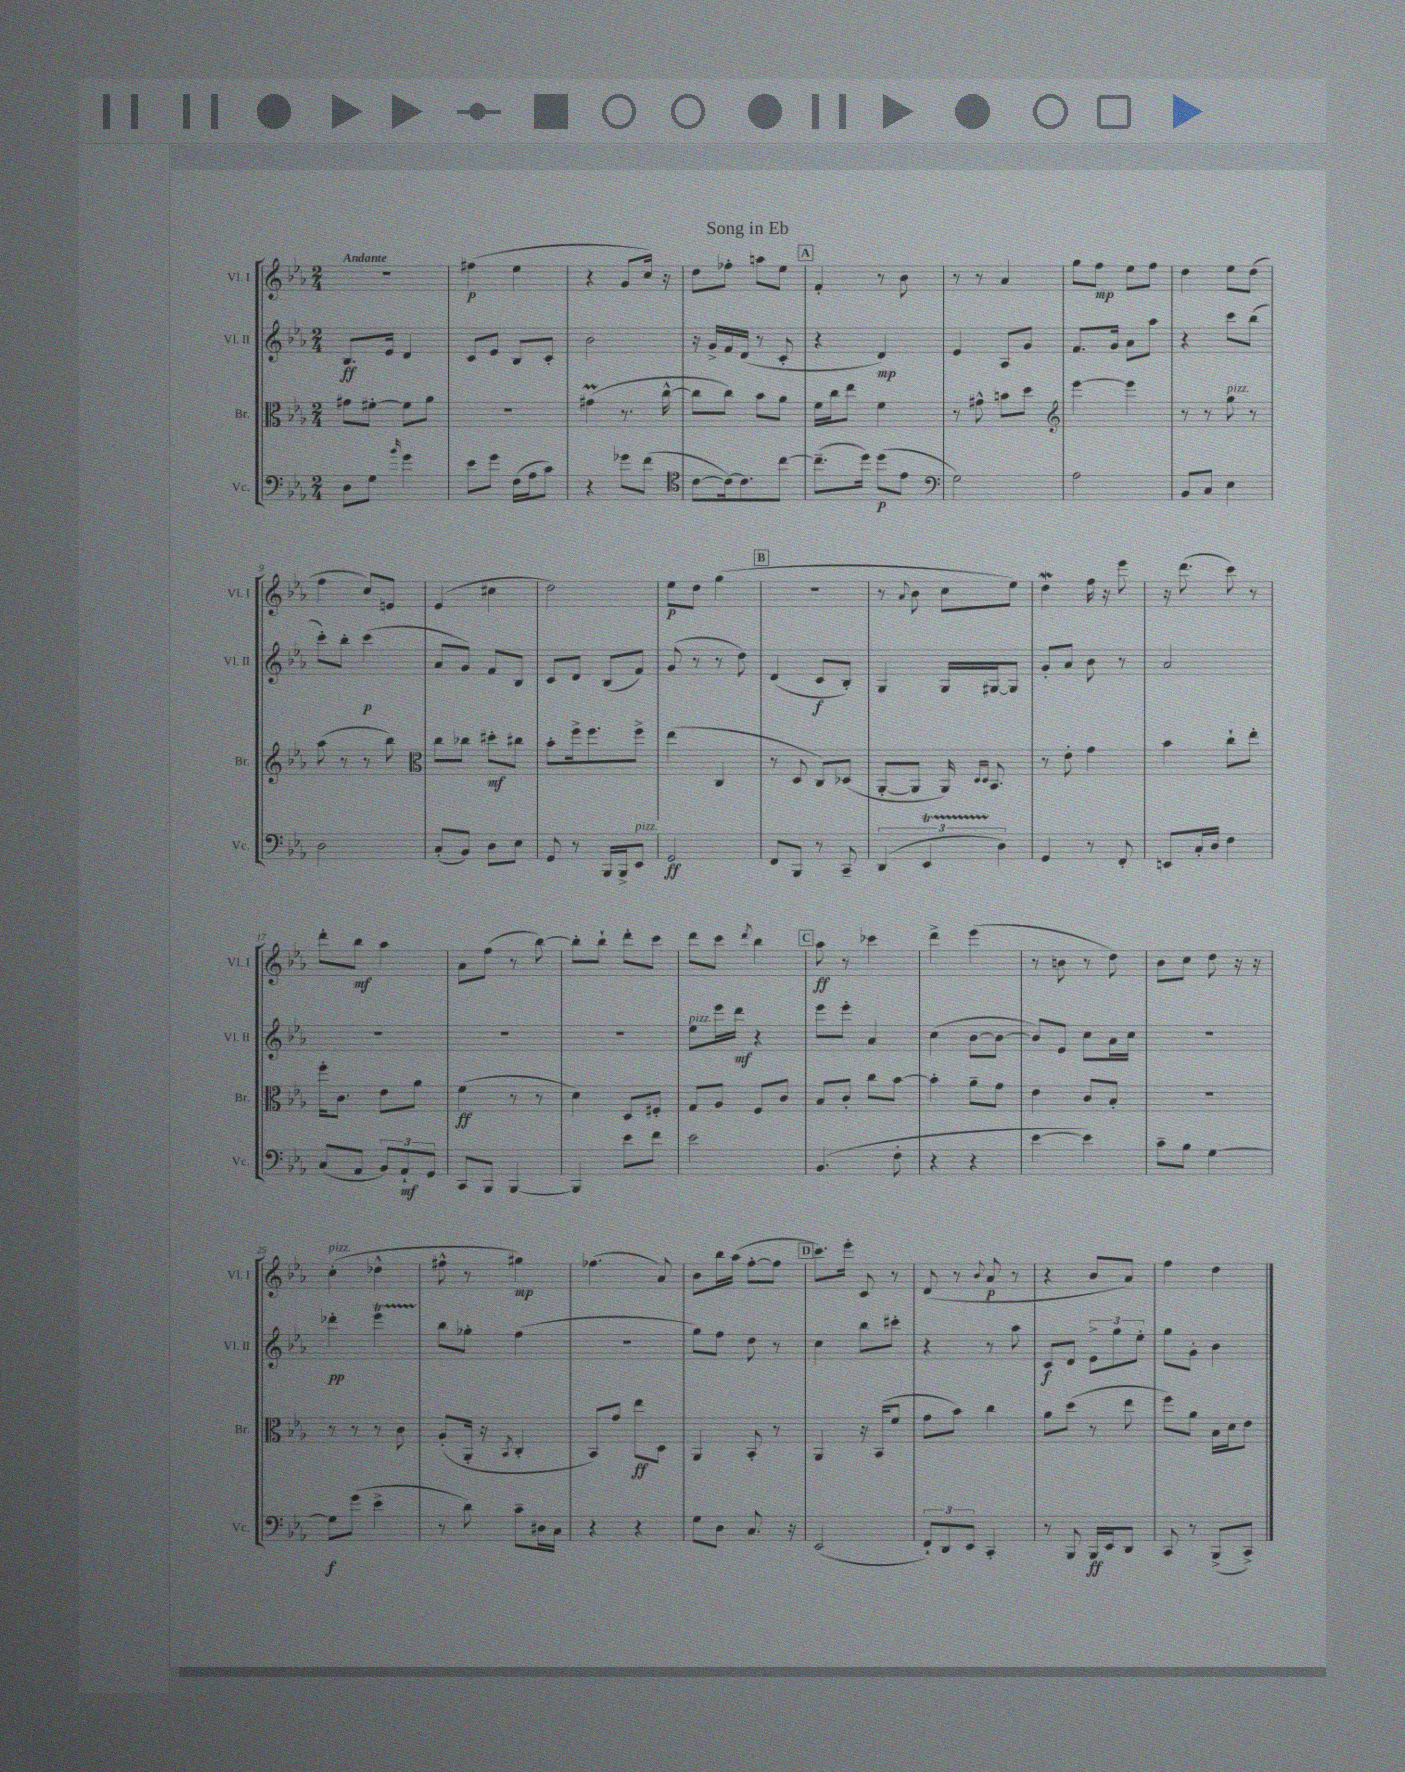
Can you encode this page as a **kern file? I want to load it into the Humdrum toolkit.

**kern	**kern	**kern	**kern
*staff4	*staff3	*staff2	*staff1
*clefF4	*clefC3	*clefG2	*clefG2
*k[b-e-a-]	*k[b-e-a-]	*k[b-e-a-]	*k[b-e-a-]
*M2/4	*M2/4	*M2/4	*M2/4
8D	8g#	8.B-	2r
8G	[8f#'	.	.
.	.	16e-	.
16qqb-	.	.	.
4g	8f#]	4d	.
.	8a-	.	.
=	=	=	=
8e-	2r	8c	(4ff#
8g	.	8e-	.
(16F	.	8B-	4ee-
16A-	.	.	.
8c)	.	8c'	.
=	=	=	=
4r	(4g#	2b-	4r
8g-	8.r	.	8g
(8f	.	.	16cc)
.	[16cc^^	.	16r
=	=	=	=
*clefC4	*	*	*
[8c	8cc]	16r	8dd
.	.	16g^	.
16c_)	8cc)	16f	8ff-'
8.c]	.	(16d	.
.	8b-	8r	8aa
[8cc	8a-	8c'	8ee-
=	=	=	=
(8.cc~]	16f	4r	4f'
.	16cc	.	.
.	8ee-	.	.
16dd)	.	.	.
(8dd	4f	4d)	8r
8e-	.	.	8b-
=	=	=	=
*clefF4	*	*	*
2G)	8r	4e-	8r
.	8g#^^	.	8r
.	8b	8A-	4a-
.	8dd	8g	.
=	=	=	=
*	*clefG2	*	*
2A-	[4eee-	8.f	8gg
.	.	.	8ff
.	.	16g	.
.	4eee-]	8a-	8ee-
.	.	8aa-	8ff
=	=	=	=
8BB-	8r	4r	4dd
8C	8r	.	.
4E-	8gg	8ccc	8ee-
.	8r	(8bb-	(8dd
=	=	=	=
2D	(8aa-	8ccc')	4ff
.	8r	8bb-'	.
.	8r	(4ccc	8cc)
.	8bb-)	.	8e
=	=	=	=
*	*clefC3	*	*
(8C'	8cc	8a-	(4e-
8BB-)	8cc-	8g)	.
8D	8dd#'	8f	4cc#
8E-	8cc#	8B-	.
=	=	=	=
8GG	8b-'	8c	2dd)
8r	16ff^	8d	.
.	8.ff	.	.
16BBB-	.	(8B-	.
16BBB-^	.	.	.
8EE-	8ff^	8f)	.
=	=	=	=
2GG	(4ee-	(8g	8ee-
.	.	8r	8dd
.	4C	8r	(4gg
.	.	8dd)	.
=	=	=	=
8FF	8r	(4d	2r
8BBB-	8D	.	.
8r	8C)	8c	.
8CC~	(8D-	8B-')	.
=	=	=	=
(6DD	[8AA-'	4G	8r
.	.	.	8qqa-
.	8AA-]	.	8b-
6EE-	.	.	.
.	16AA-)	16G	8cc
.	16qqD	.	.
.	16qqD	.	.
.	8.BB-	[16G#	.
6D)	.	.	.
.	.	8G#]	8ee-)
=	=	=	=
4GG	8r	8g'	4dd
.	8e-'	8a-	.
8r	4g	8b-	16ff
.	.	.	16r
8FF'	.	8r	8eee-
=	=	=	=
8EE	4b-	2a-	16r
.	.	.	(8.ddd
16C'	.	.	.
16D	.	.	.
4F	8cc`	.	8ccc)
.	8ee-'	.	8r
=	=	=	=
(8C	16ff'	2r	8ddd'
.	8.c	.	.
8AA-	.	.	8bb-
12BB-)	8e-	.	4aa-
12AA-`	.	.	.
.	8a-	.	.
12GG	.	.	.
=	=	=	=
8CC	(4f	2r	8a-
8BBB-	.	.	(8ff
[4BBB-	8r	.	8r
.	8r	.	[8bb-)
=	=	=	=
4BBB-]	4d)	2r	8bb-']
.	.	.	8bb-`
8e-	8D	.	8ddd'
8f	8F#'	.	8ccc
=	=	=	=
2e-	8G	8ee-	8ddd
.	8A-	16eee-	8ccc
.	.	16ddd	.
.	.	.	8qddd
.	8F	4r	4bb-
.	8c	.	.
=	=	=	=
(4.BB-	8B-	8eee-	8aa-
.	8c'	8eee-'	8r
.	8cc	4a-	4ccc-
8F'	[8b-	.	.
=	=	=	=
4r	4b-']	(4cc	4ddd^
4r	8a-~	[8b-	(4eee-
.	8g	8b-_	.
=	=	=	=
[4e-	4e-	8b-])	8r
.	.	8e-	8b
4e-])	8c	8cc	8r
.	8B-'	16a-	8dd)
.	.	16cc	.
=	=	=	=
8c~	2r	2r	8b-
8B-	.	.	8cc
[4G	.	.	8dd
.	.	.	16r
.	.	.	16r
=	=	=	=
8G]	8r	4ddd-'	(4cc'
(8g	8r	.	.
4e-^	8r	4eee-	4dd-^^
.	8c	.	.
=	=	=	=
8r	(8A-'	8bb-	8ff#^^
8d)	16AA-'	8gg-'	8r
.	16r	.	.
.	8qBB-	.	.
8c~	4C'	(4ff	4gg#)
16D#	.	.	.
16C	.	.	.
=	=	=	=
4r	8BB-)	2r	(4.ff-
.	8g	.	.
4r	8ee-	.	.
.	8D	.	8a-)
=	=	=	=
8G	4AA-	8gg)	8b-
8D	.	8ff	16bb-
.	.	.	(16aa-
8.C	8BB-'	8dd	[8ff'
.	8r	8r	8ff]
16r	.	.	.
=	=	=	=
(2EE-	4AA-	4cc	8.ccc)
.	.	.	16eee-'
.	16r	8bb-	8c
.	(16BB-	.	.
.	8f	8ccc#'	8r
=	=	=	=
12FF`)	8g	4r	(8d
12DD	.	.	.
.	8b-)	.	8r
12EE-	.	.	.
.	.	.	8qqb-
4CC'	4cc	8r	8a-
.	.	8aa-	8r
=	=	=	=
8r	8a-	8c	4r
8BBB-	(8dd	8d	.
16BBB-	8r	12e-^	8b-
16EE-	.	.	.
.	.	12gg	.
8DD	8ee-	.	8a-)
.	.	12ee-'	.
=	=	=	=
8CC	8ff)	8gg	4ff
8r	8a-	8g'	.
(8BBB-^	16B-	4b-	4dd
.	16d	.	.
8CC^)	8e-	.	.
==	==	==	==
*-	*-	*-	*-
